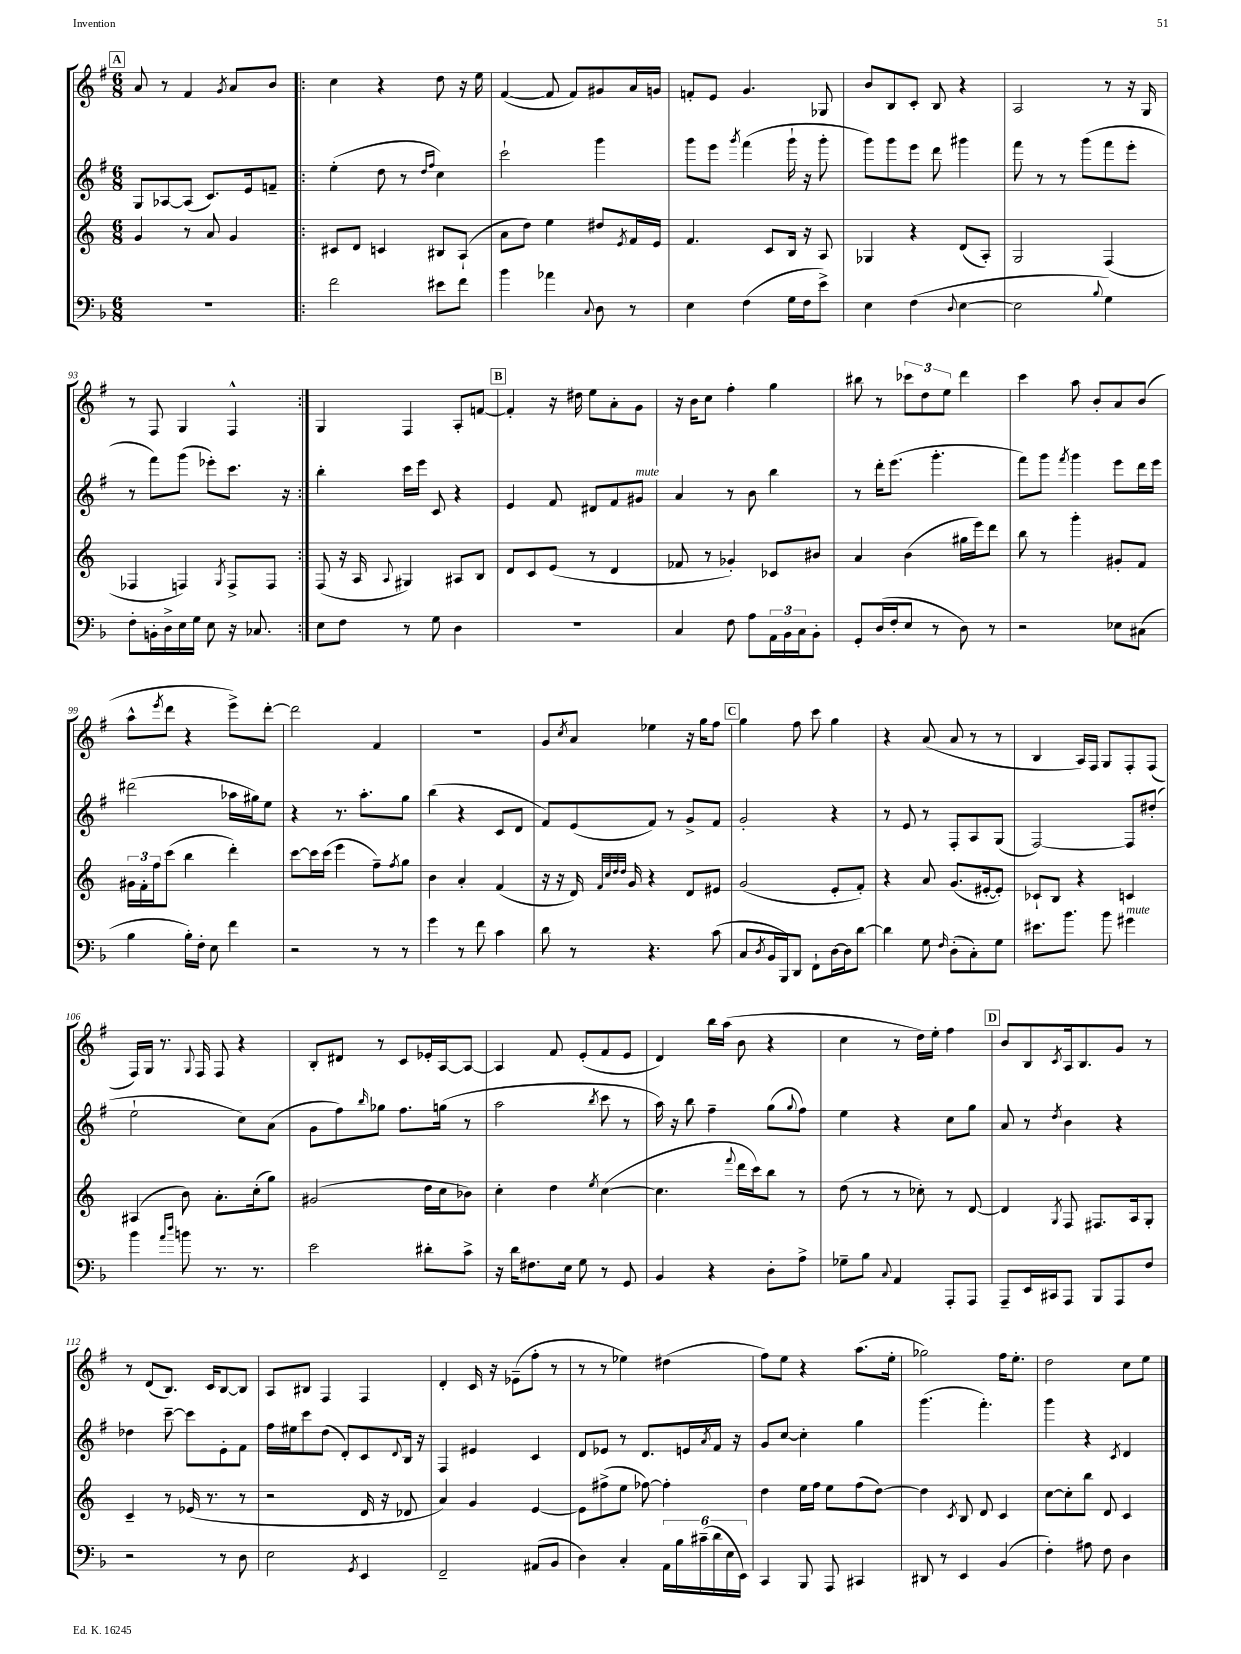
<<
\new StaffGroup <<
\new Staff = "s0" {
    \clef treble \key g \major \numericTimeSignature \time 6/8
    \mark \markup { \box "A" } a'8 r8 fis'4 \acciaccatura { g'8 } a'8 b'8 |
    \repeat volta 2 { c''4 r4 d''8 r16 e''16 |
    fis'4~( fis'8 fis'8) gis'8 a'16 g'16 |
    f'8-. e'8 g'4. ges8 |
    b'8 b8 c'8-. b8 r4 |
    a2 r8 r16 g16 |
    r8 fis8 g4 fis4-^ | }
    g4 fis4 a8-. f'8~ |
    \mark \markup { \box "B" } f'4-. r16 dis''16 e''8 a'8-. g'8 |
    r16 b'16 c''8 fis''4-. g''4 |
    bis''8 r8 \tuplet 3/2 { ces'''8 d''8 e''8 } d'''4 |
    c'''4 a''8 b'8-. a'8 b'8( |
    a''8-^ \acciaccatura { e'''8 } d'''8 r4 e'''8->) d'''8~-. |
    d'''2 fis'4 |
    R2. |
    g'8 \acciaccatura { c''8 } a'8 ees''4 r16 g''16 fis''8 |
    \mark \markup { \box "C" } g''4 fis''8 c'''8 g''4 |
    r4 a'8( a'8 r8 r8 |
    b4 a16) fis16 g8 fis8-. fis8( |
    fis16) g16 r8. \appoggiatura { g8 } fis16 fis8 r4 |
    b8-. dis'8 r8 c'8 ees'16-. a16~ a8~ |
    a4 fis'8 e'8-.( fis'8 e'8 |
    d'4) b''16 a''16( b'8 r4 |
    c''4 r8 d''16) e''16-. fis''4 |
    \mark \markup { \box "D" } b'8 b8 \acciaccatura { c'8 } a16 b8. g'8 r8 |
    r8 d'8( b8.) c'16 b8~ b8 |
    a8 bis8 fis4 fis4 |
    d'4-. c'16 r16 ees'8--( fis''8-. r8 |
    r8 r8 ees''4) dis''4( |
    fis''8) e''8 r4 a''8.( e''16-. |
    ges''2) fis''16 e''8.-. |
    d''2 c''8 e''8 \bar "|." |
}
\new Staff = "s1" {
    \clef treble \key g \major \numericTimeSignature \time 6/8
    \mark \markup { \box "A" } g8 aes8~ aes8( c'8.) e'16 f'8-- |
    \repeat volta 2 { e''4-.( d''8 r8 \grace { d''16 fis''16 } c''4) |
    c'''2-! g'''4 |
    g'''8 e'''8 \acciaccatura { g'''8 } fis'''4( g'''16-! r16 g'''8-. |
    g'''8) g'''8 e'''8 d'''8 gis'''4 |
    fis'''8 r8 r8 g'''8( fis'''8 e'''8-. |
    r8 fis'''8) g'''8( ees'''8-.) c'''8. r16 | }
    b''4-. c'''16 e'''16 c'8 r4 |
    \mark \markup { \box "B" } e'4 fis'8 dis'8 fis'8 gis'8^\markup { \italic "mute" } |
    a'4 r8 b'8 b''4 |
    r8 d'''16-. e'''8.( g'''4.-. |
    fis'''8) g'''8 \acciaccatura { fis'''8 } g'''4 e'''8 d'''16 e'''16 |
    dis'''2( aes''16 gis''16) e''8 |
    r4 r8. a''8.-. g''8 |
    b''4( r4 c'8 d'8 |
    fis'8) e'8( fis'8) r8 g'8-> fis'8 |
    \mark \markup { \box "C" } g'2-. r4 |
    r8 e'8 r8 fis8-. a8 g8( |
    fis2~) fis8 dis''8-.( |
    e''2-! c''8) a'8( |
    g'8 fis''8) \grace { b''16 } ges''8 fis''8. g''16( r8 |
    a''2 \acciaccatura { b''8 } c'''8 r8 |
    a''16) r16 b''8 fis''4-- g''8( \appoggiatura { g''8 } fis''8) |
    e''4 r4 c''8 g''8 |
    \mark \markup { \box "D" } a'8 r8 \acciaccatura { d''8 } b'4 r4 |
    des''4 c'''8~-- c'''8 e'8-. fis'8 |
    fis''16 eis''16 c'''8 d''8( d'8-.) c'8 \appoggiatura { d'8 } b16 r16 |
    fis4 eis'4 c'4 |
    d'8 ees'8 r8 d'8. e'16 \acciaccatura { a'8 } fis'16 r16 |
    g'8 c''8~ c''4-. g''4 |
    g'''4.( fis'''4.-.) |
    g'''4 r4 \acciaccatura { c'8 } d'4 \bar "|." |
}
\new Staff = "s2" {
    \clef treble \key c \major \numericTimeSignature \time 6/8
    \mark \markup { \box "A" } g'4 r8 a'8 g'4 |
    \repeat volta 2 { cis'8 d'8 c'4 bis8 a8-!( |
    a'8 d''8) e''4 dis''8 \acciaccatura { e'8 } f'16 e'16 |
    f'4. c'8 b16 r16 a8 |
    ges4 r4 d'8( a8-.) |
    g2 f4( |
    fes4 f4) \acciaccatura { g8 } f8-> f8 | }
    f8( r16 a16 \appoggiatura { a8 } gis4) ais8 b8 |
    \mark \markup { \box "B" } d'8 c'8 e'8( r8 d'4 |
    fes'8 r8 ges'4-.) ces'8 bis'8 |
    a'4 b'4( gis''16 e'''16) d'''8 |
    b''8 r8 g'''4-. gis'8-. f'8 |
    \tuplet 3/2 { gis'16 f'16-. f''16 } c'''8( b''4 d'''4-.) |
    c'''8~ c'''16 c'''16( e'''4 f''8--) \acciaccatura { f''8 } g''8 |
    b'4 a'4-. f'4( |
    r16 r16 d'16) \grace { f'32 c''32 d''32 d''32 } g'16 r4 d'8 eis'8 |
    \mark \markup { \box "C" } g'2( e'8-. f'8-.) |
    r4 a'8 g'8.( eis'16~-. eis'8-.) |
    ces'8-! b8 r4 c'4 |
    ais4( b'8) a'8.-. c''16-.( g''8) |
    gis'2( d''16 c''16 bes'8) |
    c''4-. d''4 \acciaccatura { e''8 } c''4~( |
    c''4. \appoggiatura { f'''8 } d'''16 c'''16) b''8 r8 |
    d''8( r8 r8 ces''8-.) r8 d'8~ |
    \mark \markup { \box "D" } d'4 \acciaccatura { g8 } f8 fis8. a16 g8-. |
    c'4-- r8 ees'16( r8. r8 |
    r2 d'16 r16 des'8 |
    a'4) g'4 e'4~ |
    e'8 fis''8->( e''8 fes''8~) fes''4-. |
    d''4 e''16 f''16 e''8 f''8( d''8~) |
    d''4 \acciaccatura { c'8 } b8 d'8 c'4 |
    c''8~ c''8-. b''8 d'8 c'4 \bar "|." |
}
\new Staff = "s3" {
    \clef bass \key f \major \numericTimeSignature \time 6/8
    \mark \markup { \box "A" } R2. |
    \repeat volta 2 { f'2 eis'8 f'8 |
    bes'4 aes'4 \appoggiatura { c8 } d8 r8 |
    e4 f4( g16 f16 e'8->) |
    e4 f4( \appoggiatura { d8 } e4~ |
    e2 \appoggiatura { bes8 } g4) |
    f8-. b,16-. d16-> e16 g16 e8 r16 ces8. | }
    e8 f8 r8 g8 d4 |
    \mark \markup { \box "B" } R2. |
    c4 f8 a8 \tuplet 3/2 { a,16 bes,16 c16 } bes,8-. |
    g,8-. d16( f16-. e8 r8 d8) r8 |
    r2 ees8 cis8( |
    bes4 bes16-.) f16-. e8 f'4 |
    r2 r8 r8 |
    g'4 r8 f'8 c'4 |
    d'8 r8 r4. c'8( |
    \mark \markup { \box "C" } c8 \acciaccatura { d8 } bes,16 bes,,16) d,8 f,8-! d16~ d16 d'8~ |
    d'4 g8 \grace { f16 } d8-.( c8-.) g8 |
    eis'8. bes'8. bes'8 gis'4^\markup { \italic "mute" } |
    bes'4 \grace { a'16 d''16 } b'8 r8. r8. |
    e'2 dis'8-. c'8-> |
    r16 d'16 fis8. e16 g8 r8 g,8 |
    bes,4 r4 d8-. a8-> |
    ges8-- bes8 \appoggiatura { c8 } a,4 a,,8-. a,,8 |
    \mark \markup { \box "D" } a,,8-- e,16 cis,16 a,,8 bes,,8 a,,8 f8 |
    r2 r8 d8 |
    e2 \acciaccatura { g,8 } e,4 |
    f,2-- ais,8( bes,8 |
    d4) c4-. \tuplet 6/4 { a,16 bes16 cis'16--( d'16 e16 e,16) } |
    c,4 bes,,8 a,,8 cis,4 |
    dis,8 r8 e,4 bes,4( |
    f4-.) ais8 f8 d4 \bar "|." |
}
>>
>>
\layout { \context { \Score currentBarNumber = #87 } }
